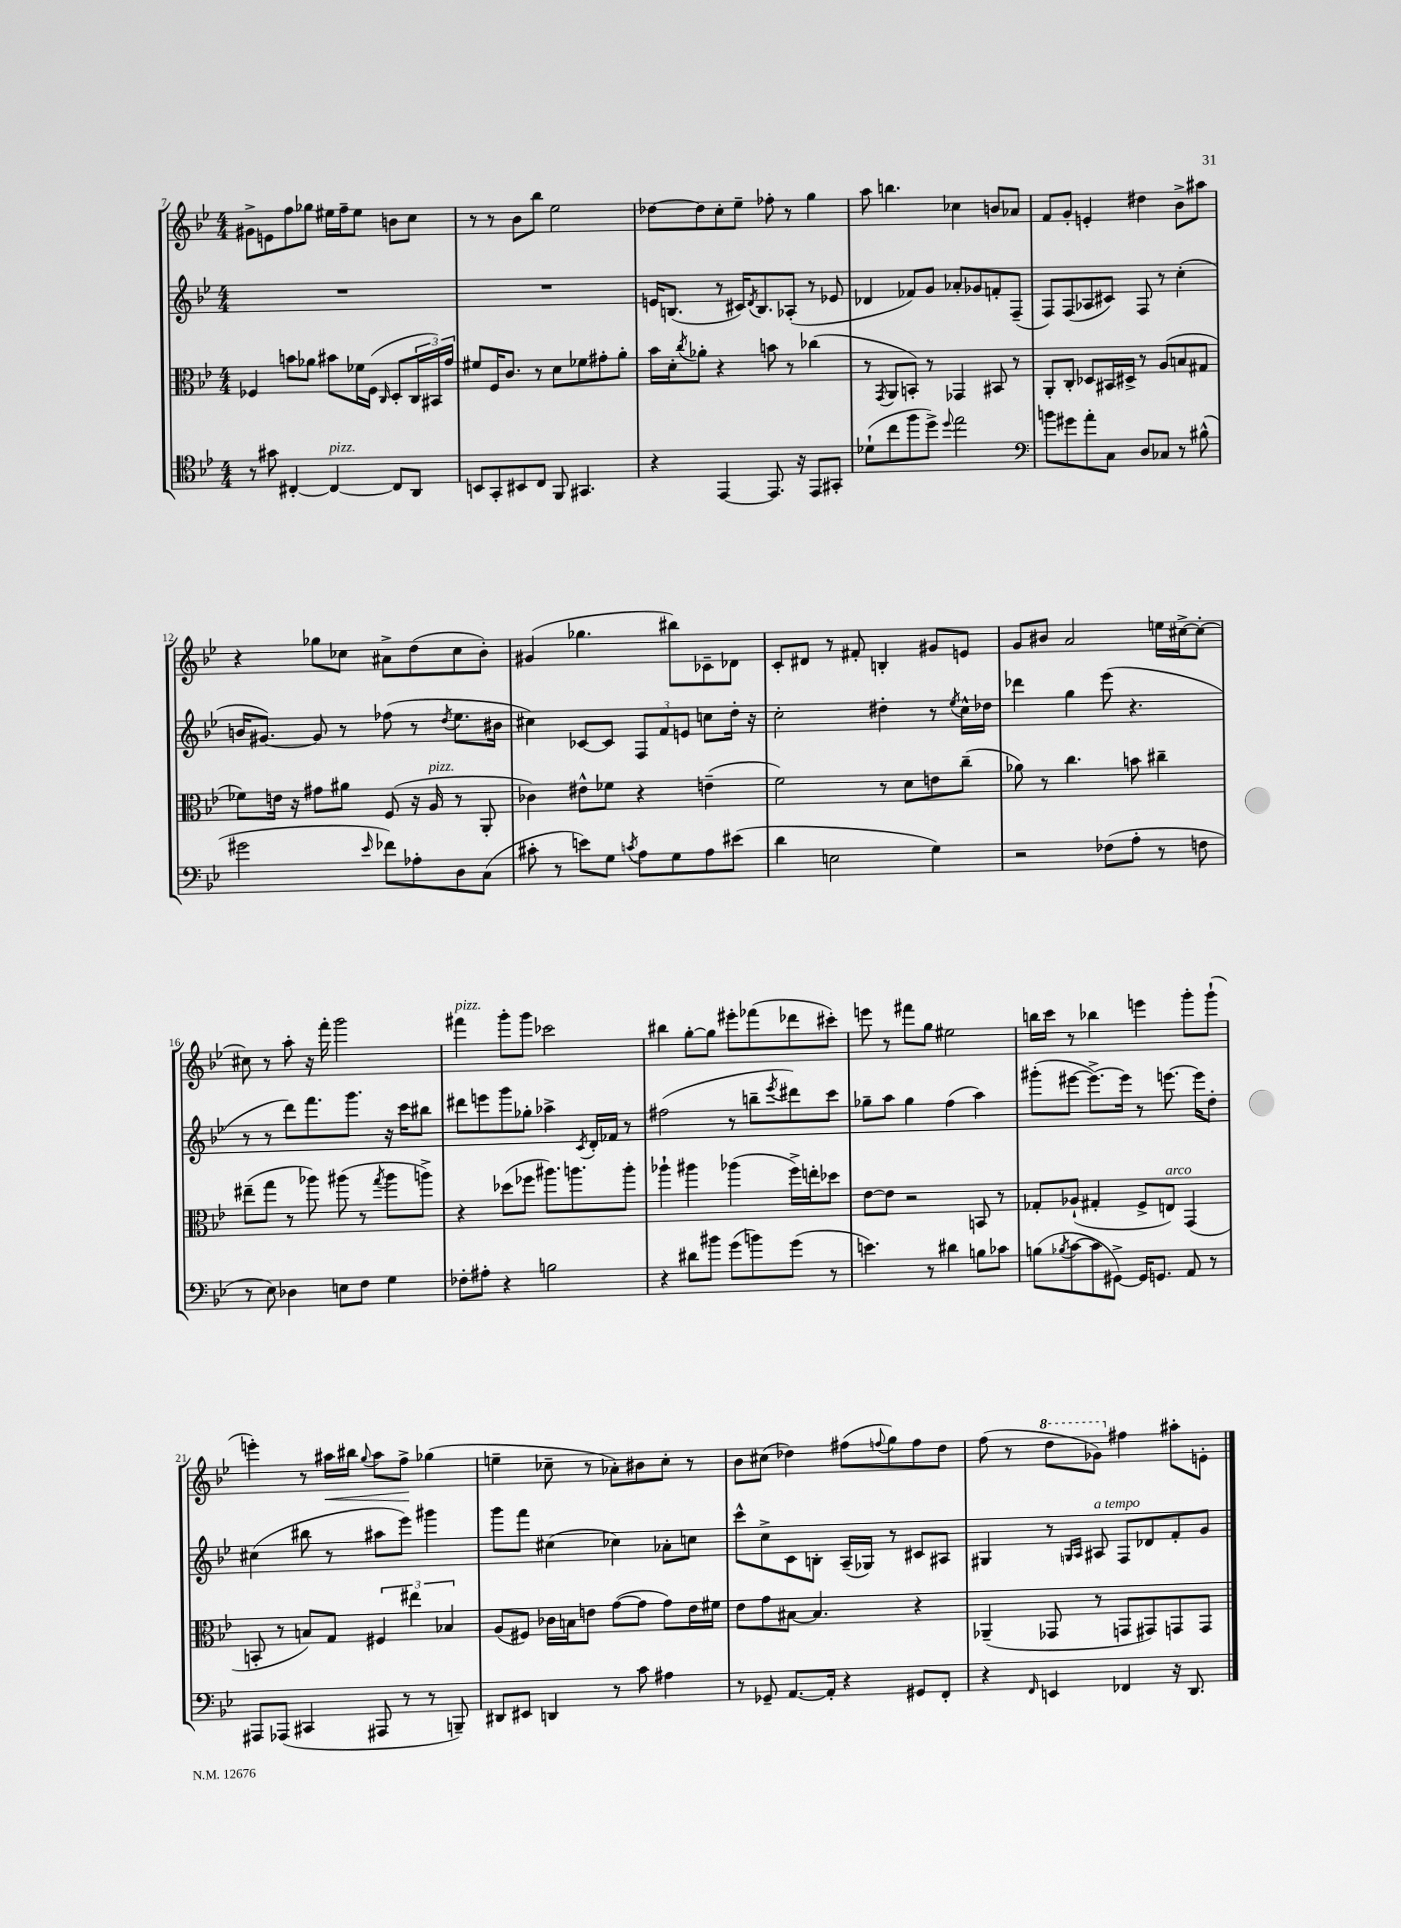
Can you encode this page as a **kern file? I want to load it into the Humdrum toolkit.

**kern	**kern	**kern	**kern
*staff4	*staff3	*staff2	*staff1
*clefC4	*clefC3	*clefG2	*clefG2
*k[b-e-]	*k[b-e-]	*k[b-e-]	*k[b-e-]
*M4/4	*M4/4	*M4/4	*M4/4
8r	4F-	1r	8g#^
8g#	.	.	8e
[4C#'	8b	.	8ff
.	8a-	.	8gg-
4C#_	8b#	.	16ee#
.	.	.	16ff~
.	16f-	.	8ee#
.	(16F-	.	.
.	16qqC	.	.
8C#]	8D'	.	8b
8AA	24C	.	8cc
.	24BB#)	.	.
.	24g	.	.
=	=	=	=
8BB	8f#	1r	8r
8GG'	16F	.	8r
.	8.c	.	.
8BB#	.	.	8b-
8C	8r	.	8bb-
8FF	8d	.	2ee-
4.GG#	8f-	.	.
.	8g#'	.	.
.	8a'	.	.
=	=	=	=
4r	16b-	16e	[8dd-
.	16d'	(8.B	.
.	8qcc	.	.
.	8a-'	.	8dd-]
[4EE-	4r	8r	8cc'
.	.	16c#)	8ee-~
.	.	8qd	.
.	.	8.B	.
8.EE-]	8b	.	8ff-'
.	8r	(8A-'	8r
16r	.	.	.
8EE-	(4cc-	8r	4gg
8GG#'	.	8e-	.
=	=	=	=
(8d-`	8r	4d-	8aa
.	8qGG	.	.
8cc	8AA	.	4.bb
8ff	8BB')	8f-)	.
8dd^)	8r	8g	.
8qqdd	.	.	.
2ee-	4GG-	8a-'	4cc-
.	.	8g-	.
.	8BB#	8f'	8b
.	8r	(8F~	8a-
=	=	=	=
*clefF4	*	*	*
8b	8AA'	8F)	8f
8g#	8C'	(8F	8g'
8a'	8D-	8A-	4e'
8C	16BB#	8c#)	.
.	16D#^	.	.
8D	8r	8F	4dd#
8C-	(8A	8r	.
8r	8B	(4cc'	8b-^
(8B#^^	8G#	.	8aa#
=	=	=	=
2g#	8f-)	16b	4r
.	.	[8.g#)	.
.	16e	.	.
.	16r	.	.
.	8g#	8g#]	8gg-
.	8a#	8r	8cc-
16qqe-	.	.	.
8f-)	(8F	(8ff-	8a#^
8A-'	16r	8r	(8dd
.	16A	.	.
.	.	8qdd	.
8D	8r	8.ee-	8cc-
(8C	8AA'	.	8b-')
.	.	16b#	.
=	=	=	=
8c#'	4c-)	4cc#)	(4g#
8r	.	.	.
8e)	8e#^^	[8c-	4.gg-
8G	8f-	8c-]	.
8qc	.	.	.
8A	4r	12F	.
.	.	12f	.
8G	.	.	8bb#)
.	.	12e	.
8A	(4e~	8cc	8c-~
(8e#	.	16dd'	8d-
.	.	16r	.
=	=	=	=
4d	2f)	2cc'	8c'
.	.	.	8d#
2E	.	.	8r
.	.	.	8f#'
.	8r	4dd#'	4B'
.	8d	.	.
4G)	8e	8r	8g#
.	.	8qee-	.
.	(8cc~	16cc^^	8e
.	.	16dd-	.
=	=	=	=
2r	8a-)	4ddd-	8g
.	8r	.	8b#
.	4.cc	4gg	2a
(8F-	.	(8eee-	.
8A'	8b	4.r	.
8r	4cc#~	.	16ee
.	.	.	[16cc#^
8F	.	.	8cc#'_
=	=	=	=
8r	(8ee#~	8r	8cc#]
8E-)	8gg	8r	8r
4D-	8r	8ddd)	8aa'
.	8aa-)	8.fff	16r
.	.	.	16fff'
8E	(8aa#	.	2ggg
.	.	8.ggg	.
8F	8r	.	.
.	8qgg	.	.
4G	8aa#	16r	.
.	.	16ccc	.
.	8aa^)	8bb#	.
=	=	=	=
8F-'	4r	8ddd#	4fff#
8A#'	.	8eee	.
4r	(8dd-	8ggg	8ggg'
.	8ff-	8gg-'	8ggg
2B	8.aa#)	4aa-^	2ccc-
.	8.aa	.	.
.	.	8qc	.
.	.	16d'	.
.	.	16f-	.
.	8aa'	8r	.
=	=	=	=
4r	4aa-`	(2ff#	4bb#
8d#	4aa#	.	[8gg'
8b#	.	.	8gg]
(8g	(4aa-	8r	8eee#'
8b)	.	8bb~	(8fff-
.	.	8qeee-	.
(8g	16ff^)	8ddd#)	8ddd-
.	16ee'	.	.
8r	8dd-	8ccc	8ccc#')
=	=	=	=
4.e)	[8e-	8gg-~	8eee
.	8e-]	8aa	8r
.	2r	4gg-	8fff#
8r	.	.	8gg
4d#	.	(4ff	2ee#
8B	8BB	4aa)	.
8c-	8r	.	.
=	=	=	=
(8B	8G-'	(8ggg#'	16bb
.	.	.	16ccc
8qB-	.	.	.
[8c	(8A-`	[8eee#	8r
8c]	4G#'	8.eee#^_)	4bb-
[8GG#^)	.	.	.
.	.	16eee#]	.
16GG#]	8F^	8r	4eee
8.GG	.	.	.
.	8E)	[8.eee	.
8AA	(4GG	.	8ggg'
.	.	16eee]	.
8r	.	8dd'	(8ggg`
=	=	=	=
8AAA#	8BB'	(4cc#	4eee')
(8AAA-	8r	.	.
4CC#	8B)	8bb#	8r
.	8G	8r	16aa#
.	.	.	16bb#
.	.	.	8qqgg
8AAA#	6F#	8aa#	8aa#
8r	.	8eee-)	8ff^
.	6ee#	.	.
8r	.	4ggg#	(4gg-
.	6B-	.	.
8BBB~)	.	.	.
=	=	=	=
8DD#	(8A	8ggg	4ee~
8EE#	8F#)	8fff	.
4DD	16c-	(4cc#	8cc-~
.	16B	.	.
.	8e	.	8r
8r	([8g	4cc-)	8a-')
8c	8g]	.	8b#
4A#	8g)	8a-'	8cc-'
.	16e	8cc	8r
.	16f#	.	.
=	=	=	=
8r	8e-	8ccc^^	8b-
8GG-~	8g	8cc^	(8cc#
[8.AA	[8B#	8c	4dd-)
.	4.B#]	8B'	.
16AA']	.	.	.
4r	.	(16A~	(8ff#
.	.	16G-)	.
.	.	.	8qqff
.	.	8r	8gg)
8GG#	4r	8c#	8ff
8FF'	.	8A#	8dd-
=	=	=	=
4r	(4AA-~	4G#	(8ff
.	.	.	8r
16qqFF	.	.	.
4EE	8GG-	8r	8ddd
.	.	16qqG	.
.	.	16qqA	.
.	8r	8A#	8gg-)
4FF-	8GG	8F	4ff#
.	8GG#)	8d-	.
16r	8GG	8f'	8aa#'
8.DD	.	.	.
.	8GG	8g	8e'
==	==	==	==
*-	*-	*-	*-
